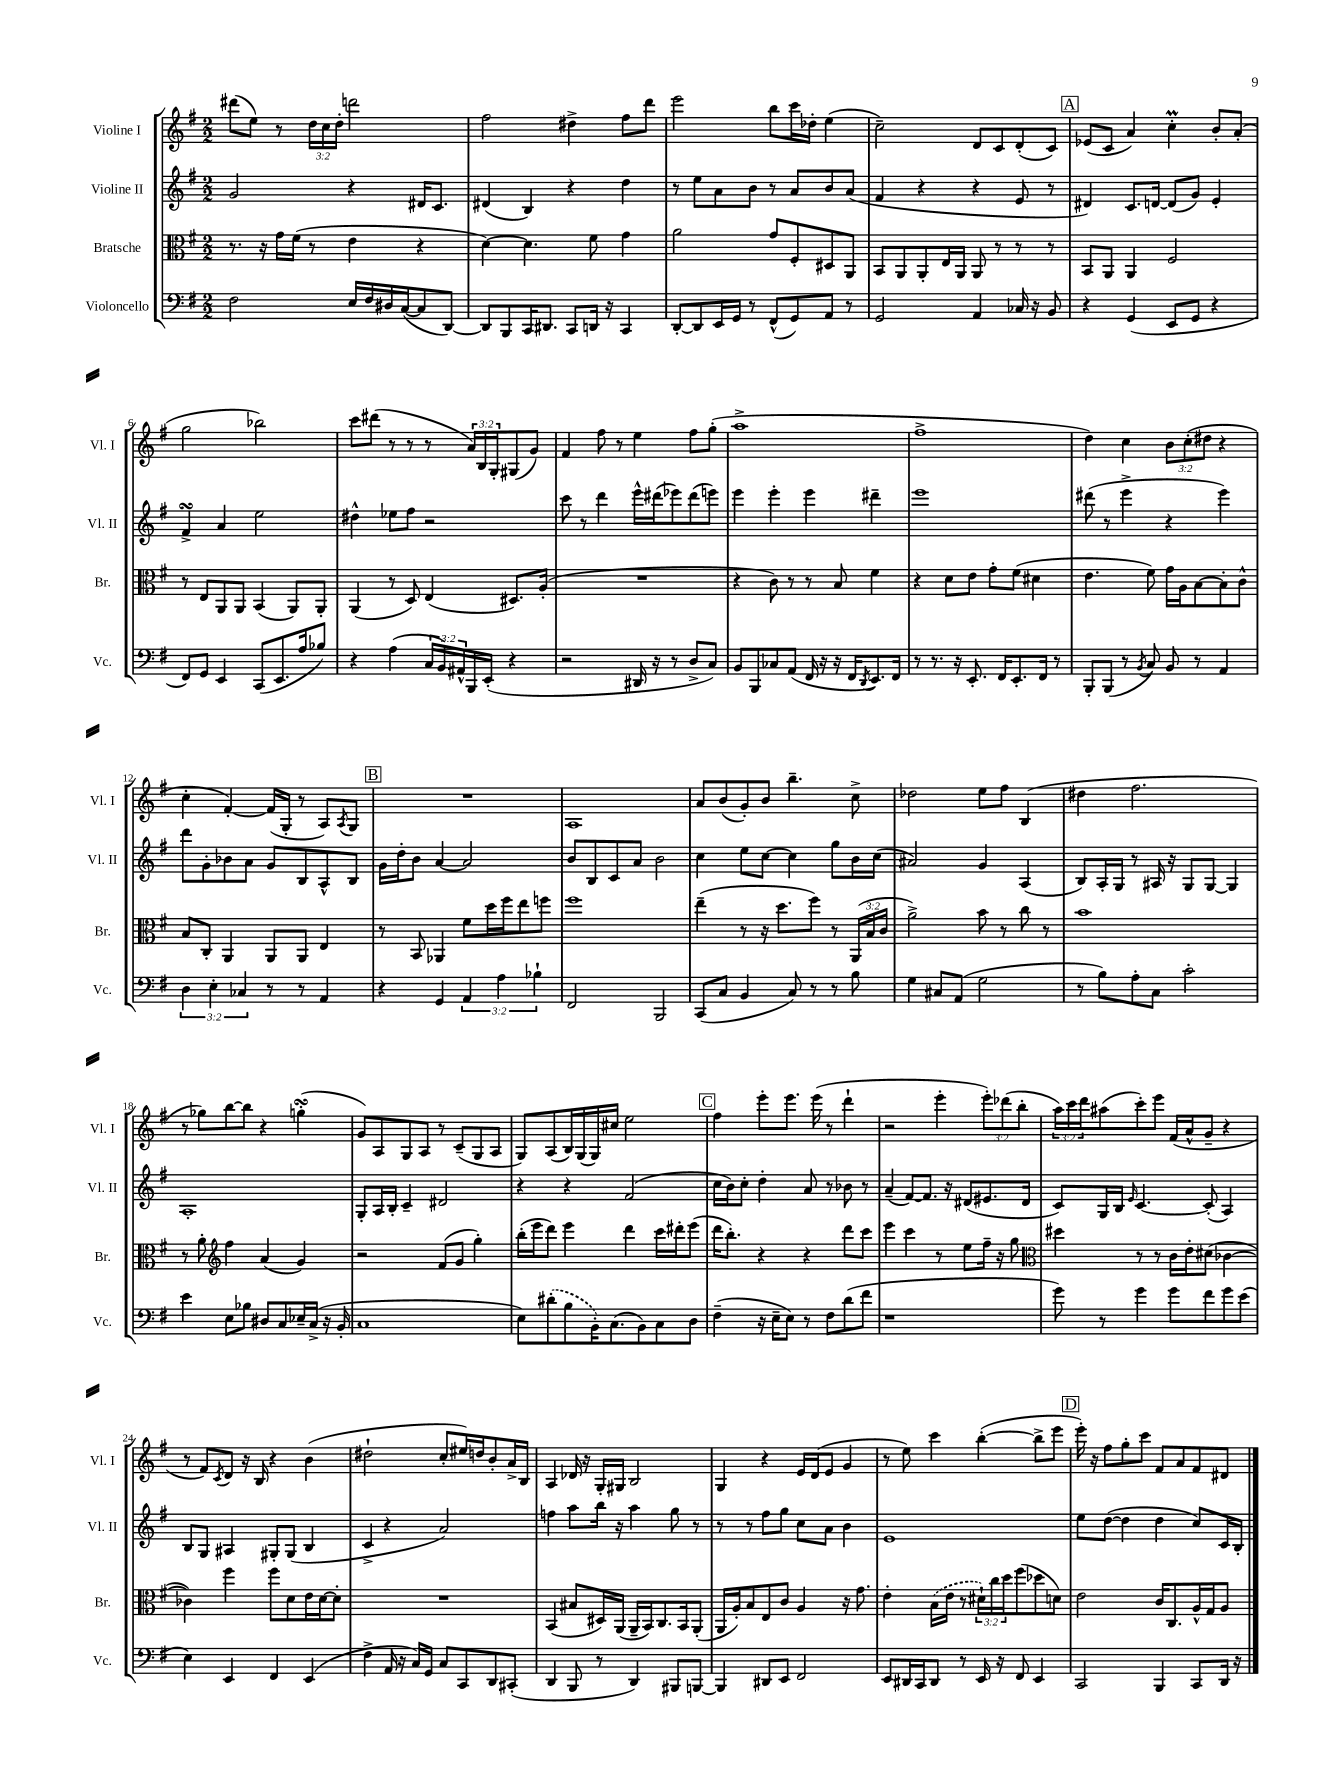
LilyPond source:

<<
\new StaffGroup <<
\new Staff = "s0" \with { instrumentName = "Violine I" shortInstrumentName = "Vl. I" } {
    \clef treble \key g \major \numericTimeSignature \time 2/2 \override Staff.TupletNumber.text = #tuplet-number::calc-fraction-text
    dis'''8( e''8) r8 \tuplet 3/2 { d''16 c''16 d''16-. } d'''2 |
    fis''2 dis''4-> fis''8 d'''8 |
    e'''2 b''8 c'''16 des''16-. e''4( |
    c''2--) d'8 c'8 d'8-.( c'8) |
    \mark \markup { \box "A" } ees'8( c'8 a'4) c''4-.\prall b'8-. a'8-.( |
    g''2 bes''2) |
    c'''8 dis'''8( r8 r8 r8 \tuplet 3/2 { a'16) b16 g16-. } gis8( g'8) |
    fis'4 fis''8 r8 e''4 fis''8 g''8-.( |
    a''1-> |
    fis''1-> |
    d''4) c''4 \tuplet 3/2 { b'8 c''8-.( dis''8 } r4 |
    c''4-. fis'4~-.) fis'16( g16-. r8 a8) \acciaccatura { a8 } g8 |
    \mark \markup { \box "B" } R1 |
    a1 |
    a'8 b'8( g'8-.) b'8 b''4.-- c''8-> |
    des''2 e''8 fis''8 b4( |
    dis''4 fis''2. |
    r8 ges''8) b''8~ b''8 r4 g''4-.\turn( |
    g'8) a8 g8 a8 r8 c'8--( g8 a8 |
    g8) a8( b16) g16( g16) cis''16 e''2 |
    \mark \markup { \box "C" } fis''4 e'''8-. e'''8. e'''16( r8 d'''4-! |
    r2 e'''4-. \tuplet 3/2 { e'''8-.) des'''8( b''8-. } |
    \tuplet 3/2 { a''16) c'''16 d'''16 } ais''8( c'''8-.) e'''8 fis'16( a'16-^ g'8-- r4 |
    r8 fis'8) \acciaccatura { c'8 } d'8 r16 b16 r4 b'4( |
    dis''2-! c''8-. eis''16) d''16 b'8-. a'16-> b16 |
    a4 des'16 r16 g16-. gis16 b2 |
    g4 r4 e'16 d'16( e'8 g'4 |
    r8 e''8) c'''4 b''4~-.( b''8-> e'''8 |
    \mark \markup { \box "D" } e'''16-.) r16 fis''8 g''8-. c'''8 fis'8 a'8 fis'8 dis'8 \bar "|." |
}
\new Staff = "s1" \with { instrumentName = "Violine II" shortInstrumentName = "Vl. II" } {
    \clef treble \key g \major \numericTimeSignature \time 2/2
    g'2 r4 dis'16 c'8. |
    dis'4( b4) r4 d''4 |
    r8 e''8 a'8 b'8 r8 a'8 b'8 a'8( |
    fis'4 r4 r4 e'8 r8 |
    \mark \markup { \box "A" } dis'4) c'8. d'16~ d'8( g'8) e'4-. |
    fis'4->\turn a'4 e''2 |
    dis''4-^ ees''8 fis''8 r2 |
    c'''8 r8 d'''4 e'''16-^ dis'''16( ees'''8) dis'''8( e'''8) |
    e'''4 e'''4-. e'''4 dis'''4-- |
    e'''1 |
    dis'''8( r8 e'''4-> r4 e'''4) |
    d'''8 g'8-. bes'8 a'8 g'8 b8 a8-^ b8 |
    \mark \markup { \box "B" } g'16 d''16-. b'8 a'4~ a'2 |
    b'8 b8 c'8 a'8 b'2 |
    c''4 e''8 c''8~ c''4 g''8 b'16 c''16( |
    ais'2) g'4 a4( |
    b8) a16-. g16 r8 ais16 r16 g8 g8~ g4 |
    a1-. |
    g8-. a16 b16-. c'4-- dis'2 |
    r4 r4 fis'2( |
    \mark \markup { \box "C" } c''16 b'16) c''8-. d''4-. a'8 r8 bes'8 r8 |
    a'4--( fis'8~) fis'8. r16 dis'8( eis'8. dis'16 |
    c'8) g16 b16 \grace { e'16 } c'4.~ c'8-.( a4) |
    b8 g8 ais4 gis8-. gis8( b4 |
    c'4-> r4 a'2) |
    f''4 a''8 b''16 r16 a''4 g''8 r8 |
    r8 r8 fis''8 g''8 c''8 a'8 b'4 |
    e'1 |
    \mark \markup { \box "D" } e''8 d''8~( d''4 d''4 c''8) c'16 b16-. \bar "|." |
}
\new Staff = "s2" \with { instrumentName = "Bratsche" shortInstrumentName = "Br." } {
    \clef alto \key g \major \numericTimeSignature \time 2/2 \override Staff.TupletNumber.text = #tuplet-number::calc-fraction-text
    r8. r16 g'16 fis'16( r8 e'4 r4 |
    d'4~) d'4. fis'8 g'4 |
    a'2 g'8 fis8-. dis8 a,8 |
    b,8 a,8 a,8-. e16 a,16 a,8 r8 r8 r8 |
    \mark \markup { \box "A" } b,8 a,8 a,4 fis2 |
    r8 e8 a,8 a,8 b,4( a,8) a,8-. |
    a,4( r8 d8) e4( dis8.) a16-.( |
    R1 |
    r4 c'8) r8 r8 b8 fis'4 |
    r4 d'8 e'8 g'8-. fis'8( dis'4 |
    e'4. fis'8) g'16 a16 b8~ b8-. c'8-^ |
    b8 c8-. a,4 a,8 a,8 e4 |
    \mark \markup { \box "B" } r8 b,8 aes,4 fis'8 d''16 fis''16 e''8 f''8 |
    fis''1 |
    e''4--( r8 r16 d''8. fis''8) r8 \tuplet 3/2 { a,16( b16 c'16 } |
    a'2->) b'8 r8 c''8 r8 |
    b'1 |
    r8 a'8-. \clef treble fis''4 a'4( g'4) |
    r2 fis'8( g'8 g''4-.) |
    b''16-.( e'''16 d'''8) e'''4 d'''4 c'''16 dis'''16-. e'''8( |
    \mark \markup { \box "C" } d'''16 b''8.-.) r4 r4 d'''8 c'''8 |
    e'''4 c'''4 r8 e''8 fis''16-- r16 g''8 |
    \clef alto dis''4 r8 r8 c'16 e'16-. dis'8( ces'4~ |
    ces'4) fis''4 fis''8 d'8 e'16 d'16~ d'8-. |
    R1 |
    b,4( bis8 dis16) a,16( a,16-- b,16) c8. b,16 a,8-.( |
    a,16 a16-.) b8 e8 c'8 a4 r16 g'8. |
    e'4-. \once \slurDashed b16( e'16 r8 \tuplet 3/2 { dis'16-!) c''16 d''16 } fis''8( des''8 d'8) |
    \mark \markup { \box "D" } e'2 c'16 c8. a16-^ g16 a8 \bar "|." |
}
\new Staff = "s3" \with { instrumentName = "Violoncello" shortInstrumentName = "Vc." } {
    \clef bass \key g \major \numericTimeSignature \time 2/2 \override Staff.TupletNumber.text = #tuplet-number::calc-fraction-text
    fis2 e16 fis16 dis16 c16~( c8 d,8~) |
    d,8 b,,8 c,16 dis,8. c,8 d,16 r16 c,4 |
    d,8~-. d,8 e,16 g,16 r8 fis,8-^( g,8) a,8 r8 |
    g,2 a,4 ces16 r16 b,8 |
    \mark \markup { \box "A" } r4 g,4( e,8 g,8 r4 |
    fis,8) g,8 e,4 c,8( e,8. a16 bes8) |
    r4 a4( \tuplet 3/2 { c16 b,16) ais,16-^ } b,,16 e,16-.( r4 |
    r2 dis,16 r16 r8 d8-> c8) |
    b,8 b,,8 ces8 a,8( fis,16 r16 r16 fis,16 \acciaccatura { d,8 } e,8.) fis,16 |
    r8 r8. r16 e,8.-. fis,16 e,8.-. fis,16 r8 |
    b,,8-. b,,8( r8 \acciaccatura { b,8 } c8) b,8 r8 a,4 |
    \tuplet 3/2 { d4 e4-. ces4 } r8 r8 a,4 |
    \mark \markup { \box "B" } r4 g,4 \tuplet 3/2 { a,4 a4 bes4-! } |
    fis,2 b,,2 |
    c,8( c8 b,4 c8) r8 r8 b8 |
    g4 cis8 a,8( g2 |
    r8 b8) a8-. c8 c'2-. |
    e'4 e8 bes8 dis8 c8 ees16-- c16->( r16 b,16-. |
    c1 |
    e8) \once \slurDashed dis'8-.( b8 b,16-.) c8.( b,8) c8 d8 |
    \mark \markup { \box "C" } fis4--( r16 e16-- e8) r8 fis8 d'8( fis'8 |
    r1 |
    g'8) r8 g'4 g'8 fis'8 g'8 e'8( |
    e4) e,4 fis,4 e,4( |
    fis4-> a,16 r16 c16) g,16 c8 c,8 d,8 cis,8-.( |
    d,4 b,,8 r8 d,4) bis,,8 b,,8~ |
    b,,4 dis,8 e,8 fis,2 |
    e,8 dis,16 c,16 dis,8 r8 e,16 r16 fis,8 e,4 |
    \mark \markup { \box "D" } c,2 b,,4 c,8 d,16 r16 \bar "|." |
}
>>
>>
